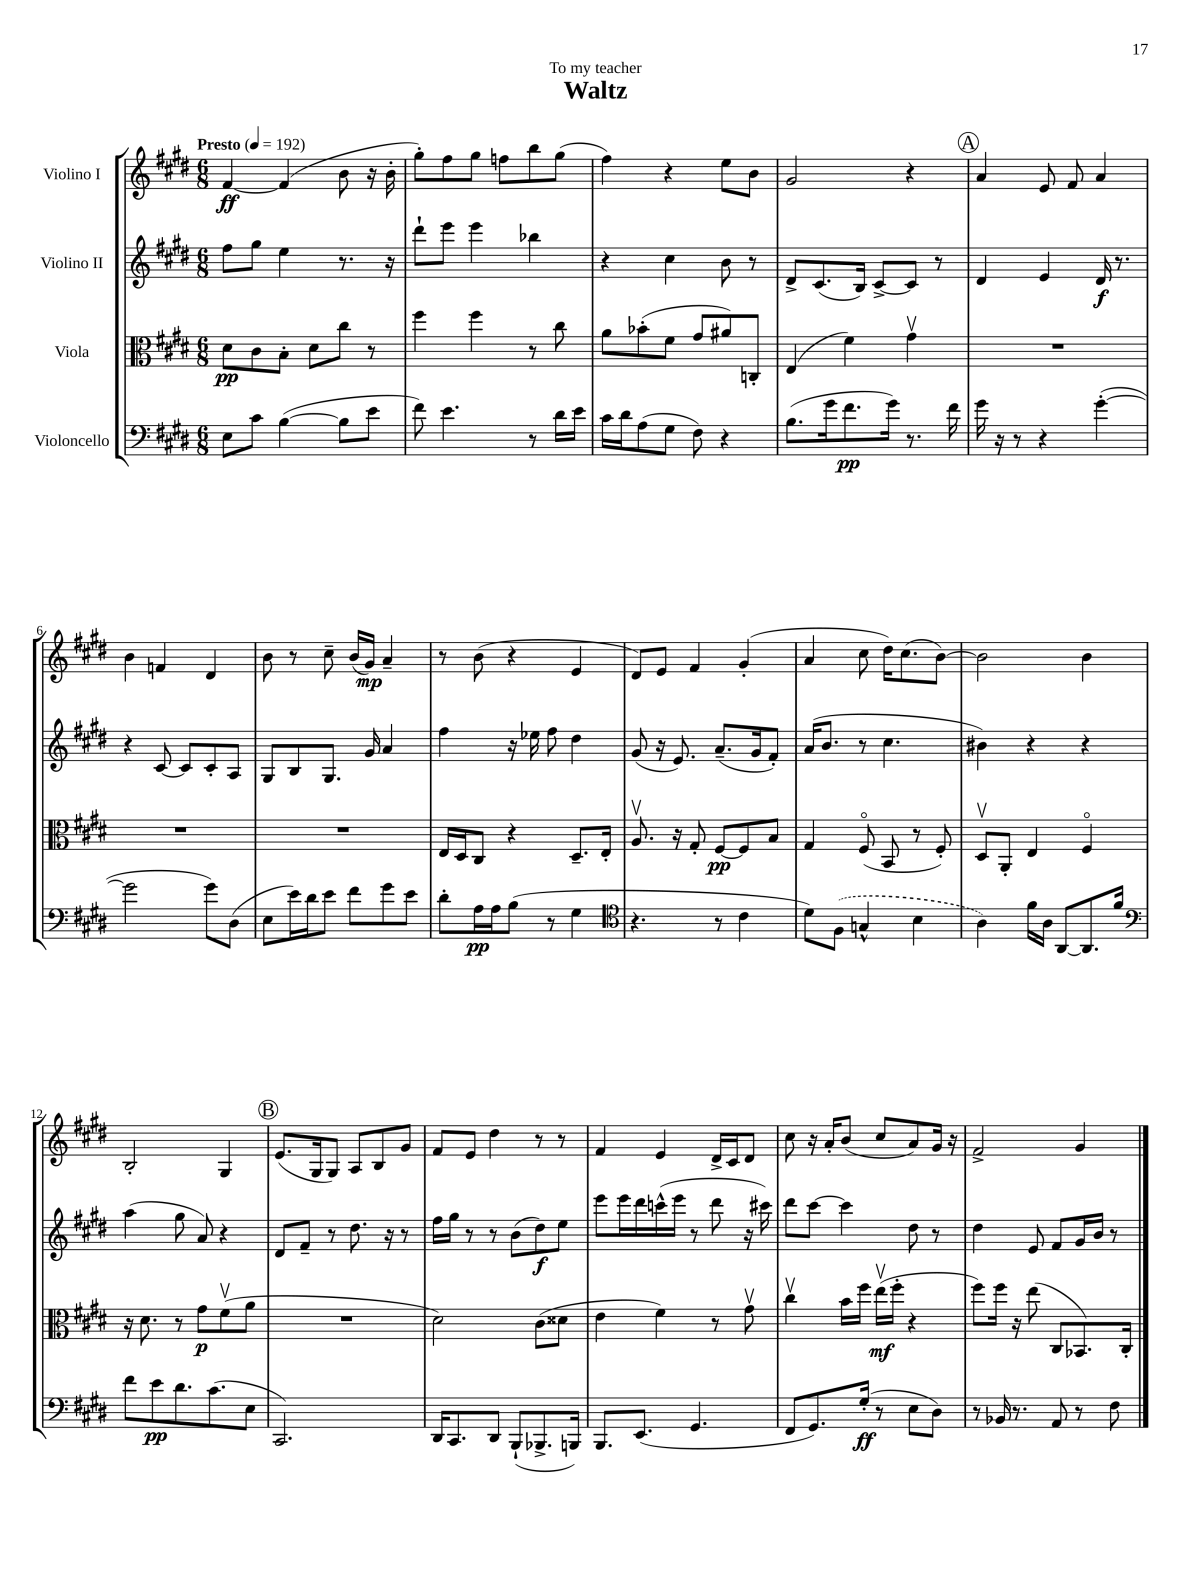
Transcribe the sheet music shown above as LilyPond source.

\header { title = "Waltz" dedication = "To my teacher" }
<<
\new StaffGroup <<
\new Staff = "s0" \with { instrumentName = "Violino I" } {
    \clef treble \key e \major \numericTimeSignature \time 6/8 \tempo "Presto" 4 = 192
    fis'4~\ff fis'4( b'8 r16 b'16-. |
    gis''8-.) fis''8 gis''8 f''8 b''8 gis''8( |
    fis''4) r4 e''8 b'8 |
    gis'2 r4 |
    \mark \markup { \circle "A" } a'4 e'8 fis'8 a'4 |
    b'4 f'4 dis'4 |
    b'8 r8 cis''8-- b'16( gis'16\mp) a'4-- |
    r8 b'8( r4 e'4 |
    dis'8) e'8 fis'4 gis'4-.( |
    a'4 cis''8 dis''16) cis''8.( b'8~) |
    b'2 b'4 |
    b2-. gis4 |
    \mark \markup { \circle "B" } e'8.( gis16 gis8) a8 b8 gis'8 |
    fis'8 e'8 dis''4 r8 r8 |
    fis'4 e'4 dis'16-> cis'16 dis'8 |
    cis''8 r16 a'16-. b'8( cis''8 a'8) gis'16 r16 |
    fis'2-> gis'4 \bar "|." |
}
\new Staff = "s1" \with { instrumentName = "Violino II" } {
    \clef treble \key e \major \numericTimeSignature \time 6/8
    fis''8 gis''8 e''4 r8. r16 |
    dis'''8-! e'''8 e'''4 bes''4 |
    r4 cis''4 b'8 r8 |
    dis'8-> cis'8.( b16) cis'8~-> cis'8 r8 |
    \mark \markup { \circle "A" } dis'4 e'4 dis'16\f r8. |
    r4 cis'8~ cis'8 cis'8-. a8 |
    gis8 b8 gis8. gis'16 a'4 |
    fis''4 r16 ees''16 fis''8 dis''4 |
    gis'8( r16 e'8.) a'8.--( gis'16 fis'8-.) |
    a'16( b'8. r8 cis''4. |
    bis'4) r4 r4 |
    a''4( gis''8 a'8) r4 |
    \mark \markup { \circle "B" } dis'8 fis'8-- r8 dis''8. r16 r8 |
    fis''16 gis''16 r8 r8 b'8( dis''8\f) e''8 |
    e'''8 e'''16 dis'''16 c'''16-^( e'''16 r8 dis'''8 r16 cis'''16) |
    dis'''8 cis'''8~ cis'''4 dis''8 r8 |
    dis''4 e'8 fis'8 gis'16 b'16 r8 \bar "|." |
}
\new Staff = "s2" \with { instrumentName = "Viola" } {
    \clef alto \key e \major \numericTimeSignature \time 6/8
    dis'8\pp cis'8 b8-. dis'8 cis''8 r8 |
    fis''4 fis''4 r8 cis''8 |
    a'8 bes'8-.( fis'8 gis'8 ais'8) c8-. |
    e4( fis'4) gis'4\upbow |
    \mark \markup { \circle "A" } R2. |
    R2. |
    R2. |
    e16 dis16 cis8 r4 dis8.-- e16-. |
    a8.\upbow r16 gis8-. fis8~\pp fis8 b8 |
    gis4 fis8\flageolet( b,8 r8 fis8-.) |
    dis8\upbow a,8-. e4 fis4\flageolet |
    r16 dis'8. r8 gis'8\p fis'8\upbow( a'8 |
    \mark \markup { \circle "B" } R2. |
    dis'2) cis'8( disis'8 |
    e'4 fis'4) r8 gis'8\upbow |
    cis''4\upbow b'16 fis''16 e''16\upbow\mf( fis''16-. r4 |
    fis''8) fis''16 r16 e''8( cis8 bes,8.) cis16-. \bar "|." |
}
\new Staff = "s3" \with { instrumentName = "Violoncello" } {
    \clef bass \key e \major \numericTimeSignature \time 6/8
    e8 cis'8 b4~( b8 e'8 |
    fis'8) e'4. r8 dis'16 e'16 |
    cis'16 dis'16 a8( gis8 fis8) r4 |
    b8.( gis'16 fis'8.\pp gis'16) r8. fis'16 |
    \mark \markup { \circle "A" } gis'16 r16 r8 r4 gis'4~-.( |
    gis'2 gis'8) dis8( |
    e8 e'16) dis'16 e'8 fis'8 gis'8 e'8 |
    dis'8-. a16\pp a16 b8( r8 gis4 |
    \clef tenor r4. r8 cis'4 |
    dis'8) \once \slurDashed fis8( g4-^ b4 |
    a4) fis'16 a16 a,8~ a,8. fis'16 |
    \clef bass fis'8 e'8\pp dis'8. cis'8.( e8 |
    \mark \markup { \circle "B" } cis,2.) |
    dis,16 cis,8. dis,8 b,,8-!( bes,,8.-> b,,16) |
    b,,8. e,8.( gis,4. |
    fis,8 gis,8.) gis16-.\ff( r8 e8 dis8) |
    r8 bes,16 r8. a,8 r8 fis8 \bar "|." |
}
>>
>>
